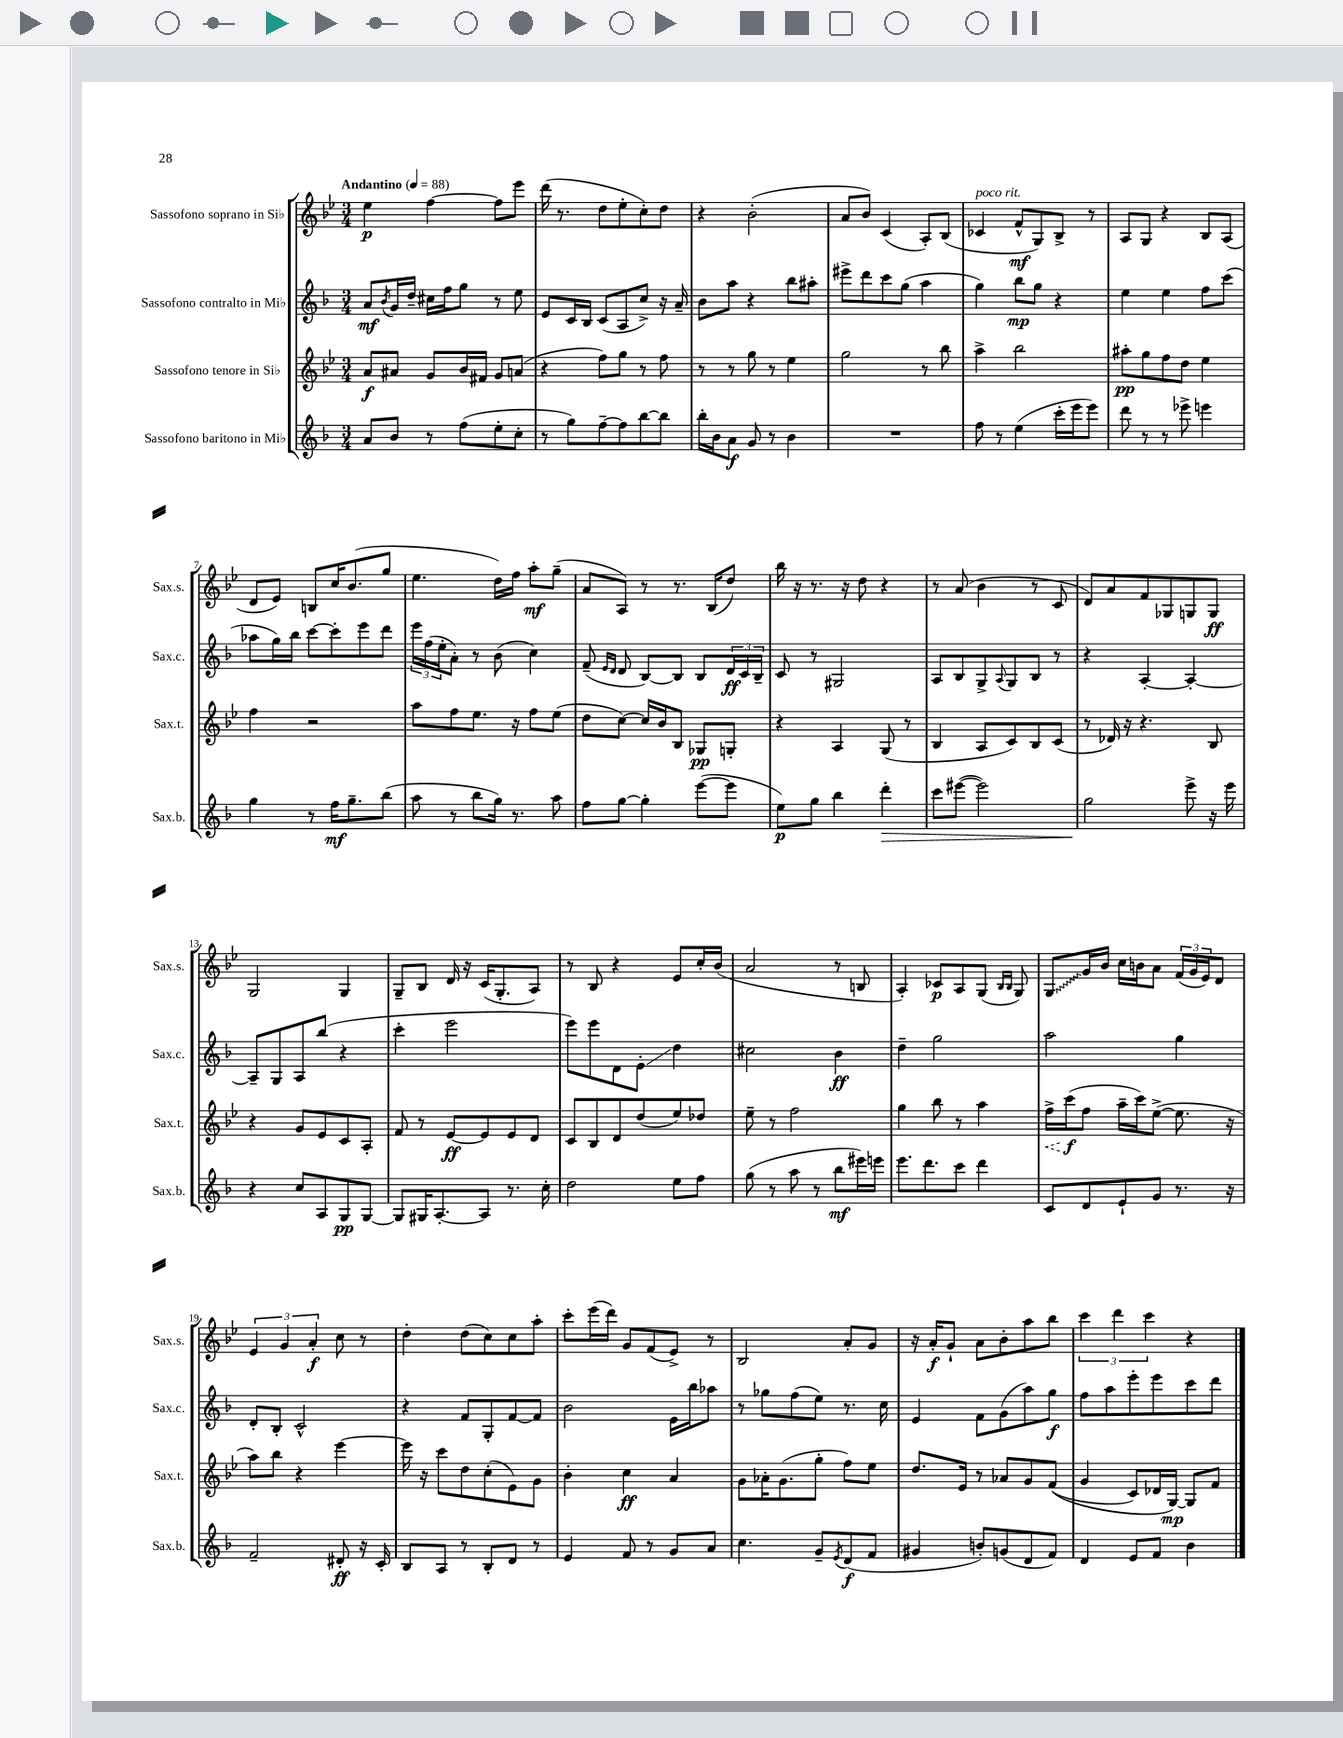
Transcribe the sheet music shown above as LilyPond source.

<<
\new StaffGroup <<
\new Staff = "s0" \with { instrumentName = "Sassofono soprano in Sib" shortInstrumentName = "Sax.s." } {
    \clef treble \key bes \major \numericTimeSignature \time 3/4 \tempo "Andantino" 4 = 88
    ees''4\p f''4~ f''8 ees'''8 |
    d'''16( r8. d''8 ees''8-. c''8-.) d''8 |
    r4 bes'2-.( |
    a'8 bes'8) c'4( a8-.) bes8( |
    ces'4^\markup { \italic "poco rit." } f'8-^\mf g8) bes8-> r8 |
    a8 g8 r4 bes8 a8( |
    d'8 ees'8) b8 c''16 bes'8.( g''8 |
    ees''4. d''16) f''16 a''8-.\mf g''8--( |
    a'8 a8) r8 r8. bes16( d''8) |
    bes''16 r16 r8. r16 d''8 r4 |
    r8 a'8( bes'4 r8 c'8 |
    d'8) a'8 f'8 ges8 g8 g8\ff |
    g2 g4 |
    g8-- bes8 d'16 r16 c'16( g8.-. a8) |
    r8 bes8 r4 ees'8 c''16-. bes'16( |
    a'2 r8 b8 |
    a4-.) ces'8\p a8 g8( \grace { bes16 bes16 } g8) |
    \once \override Glissando.style = #'zigzag g8\glissando g'16 bes'16 c''16 b'16 a'8 \tuplet 3/2 { f'16( g'16 ees'16) } d'8 |
    \tuplet 3/2 { ees'4 g'4 a'4-.\f } c''8 r8 |
    d''4-. d''8( c''8) c''8 a''8-. |
    c'''8-. ees'''16( d'''16) g'8 f'8( ees'8->) r8 |
    bes2 a'8-. g'8 |
    r16 a'16-.\f g'8-! a'8 bes'8-. a''8 bes''8 |
    \tuplet 3/2 { c'''4 d'''4 c'''4 } r4 \bar "|." |
}
\new Staff = "s1" \with { instrumentName = "Sassofono contralto in Mib" shortInstrumentName = "Sax.c." } {
    \clef treble \key f \major \numericTimeSignature \time 3/4
    a'8\mf \acciaccatura { bes'8 } g'16 d''16-- cis''16 f''16 g''8 r8 e''8 |
    e'8 c'16 bes16 c'8( a8 c''8->) r16 a'16-- |
    bes'8 a''8 r4 bes''8 ais''8-. |
    eis'''8-> d'''8 c'''8 g''8( a''4 |
    g''4) bes''8\mp g''8 r4 |
    e''4 e''4 f''8 c'''8( |
    aes''8 g''16) bes''16 c'''8~ c'''8-. e'''8 d'''8 |
    \tuplet 3/2 { e'''16 f''16( e''16-. } a'8-.) r8 bes'8( c''4) |
    f'8--( \grace { e'16 d'16 } d'8 bes8~) bes8 bes8 \tuplet 3/2 { d'16\ff c'16 bes16-- } |
    c'8 r8 gis2 |
    a8 bes8 g8-> \appoggiatura { a8 } g8 bes8 r8 |
    r4 a4~-. a4~-. |
    a8-- g8 a8 bes''8( r4 |
    c'''4-. e'''2 |
    e'''8) e'''8 d'8 e'8-.\glissando d''4 |
    cis''2 bes'4\ff |
    d''4-- g''2 |
    a''2 g''4 |
    d'8-. bes8-. c'2-^ |
    r4 f'8 g8-. f'8~ f'8 |
    bes'2 e'16 bes''16 aes''8 |
    r8 ges''8 f''8( e''8) r8. c''16 |
    e'4 f'8 g'8( a''8) g''8\f |
    f''8 a''8 e'''8-. e'''8 c'''8 d'''8 \bar "|." |
}
\new Staff = "s2" \with { instrumentName = "Sassofono tenore in Sib" shortInstrumentName = "Sax.t." } {
    \clef treble \key bes \major \numericTimeSignature \time 3/4
    a'8\f ais'8 g'8 bes'16 fis'16 g'8 a'8( |
    r4 f''8) g''8 r8 f''8 |
    r8 r8 g''8 r8 ees''4 |
    g''2 r8 bes''8 |
    a''4-> bes''2 |
    ais''8-.\pp g''8 f''8 d''8 ees''4 |
    f''4 r2 |
    a''8 f''8 ees''8. r16 f''8 ees''8( |
    d''8 c''8~) c''16 bes'16 bes8 ges8\pp g8-. |
    r4 a4 g8( r8 |
    bes4 a8 c'8) bes8 c'8( |
    r8 des'16) r16 r4. bes8 |
    r4 g'8 ees'8 c'8 a8-. |
    f'8 r8 ees'8~\ff ees'8 ees'8 d'8 |
    c'8 bes8 d'8 d''8( ees''8) des''8 |
    ees''8-- r8 f''2 |
    g''4 bes''8 r8 a''4 |
    \once \override Hairpin.style = #'dashed-line f''16->\< c'''16\f\!( f''8 a''16-- c'''16) ees''8~->( ees''8. r16 |
    a''8) bes''8 r4 ees'''4~ |
    ees'''16 r16 c'''8 d''8 c''8-.( ees'8) g'8 |
    bes'4-. c''4\ff a'4 |
    g'8 aes'16-. g'8.( g''8-. f''8) ees''8 |
    d''8. ees'16 r8 aes'8 g'8 f'8(\( |
    g'4 c'8) des'16 g16~\mp\) g8 f'8 \bar "|." |
}
\new Staff = "s3" \with { instrumentName = "Sassofono baritono in Mib" shortInstrumentName = "Sax.b." } {
    \clef treble \key f \major \numericTimeSignature \time 3/4
    a'8 bes'8 r8 f''8( e''8-. c''8-. |
    r8 g''8) f''8~-- f''8 bes''8~ bes''8 |
    bes''16-. bes'16 a'8\f g'8 r8 bes'4 |
    R2. |
    f''8 r8 e''4( c'''16-. e'''16 e'''8) |
    d'''8 r8 r8 ees'''8-> e'''4 |
    g''4 r8 f''16\mf g''8.-- bes''8( |
    a''8 r8 bes''8 g''16) r8. a''8 |
    f''8 g''8~ g''4-. e'''8~( e'''8 |
    e''8\p) g''8 bes''4 d'''4-.\> |
    c'''8 eis'''8~( eis'''2) |
    g''2\! e'''8-> r16 e'''16 |
    r4 c''8 a8 g8\pp g8~ |
    g8 gis16 a8.~-. a8 r8. c''16-. |
    d''2 e''8 f''8 |
    g''8( r8 a''8 r8 bes''8\mf eis'''16) e'''16 |
    e'''8. d'''8. c'''8 d'''4 |
    c'8 d'8 e'8-! g'8 r8. r16 |
    f'2-- dis'8-.\ff r16 c'16-. |
    bes8 a8 r8 bes8-. d'8 r8 |
    e'4 f'8 r8 g'8 a'8 |
    c''4. g'8-- \acciaccatura { e'8 } d'8\f( f'8 |
    gis'4 b'8-.) g'8( d'8 f'8) |
    d'4 e'8 f'8 bes'4 \bar "|." |
}
>>
>>
